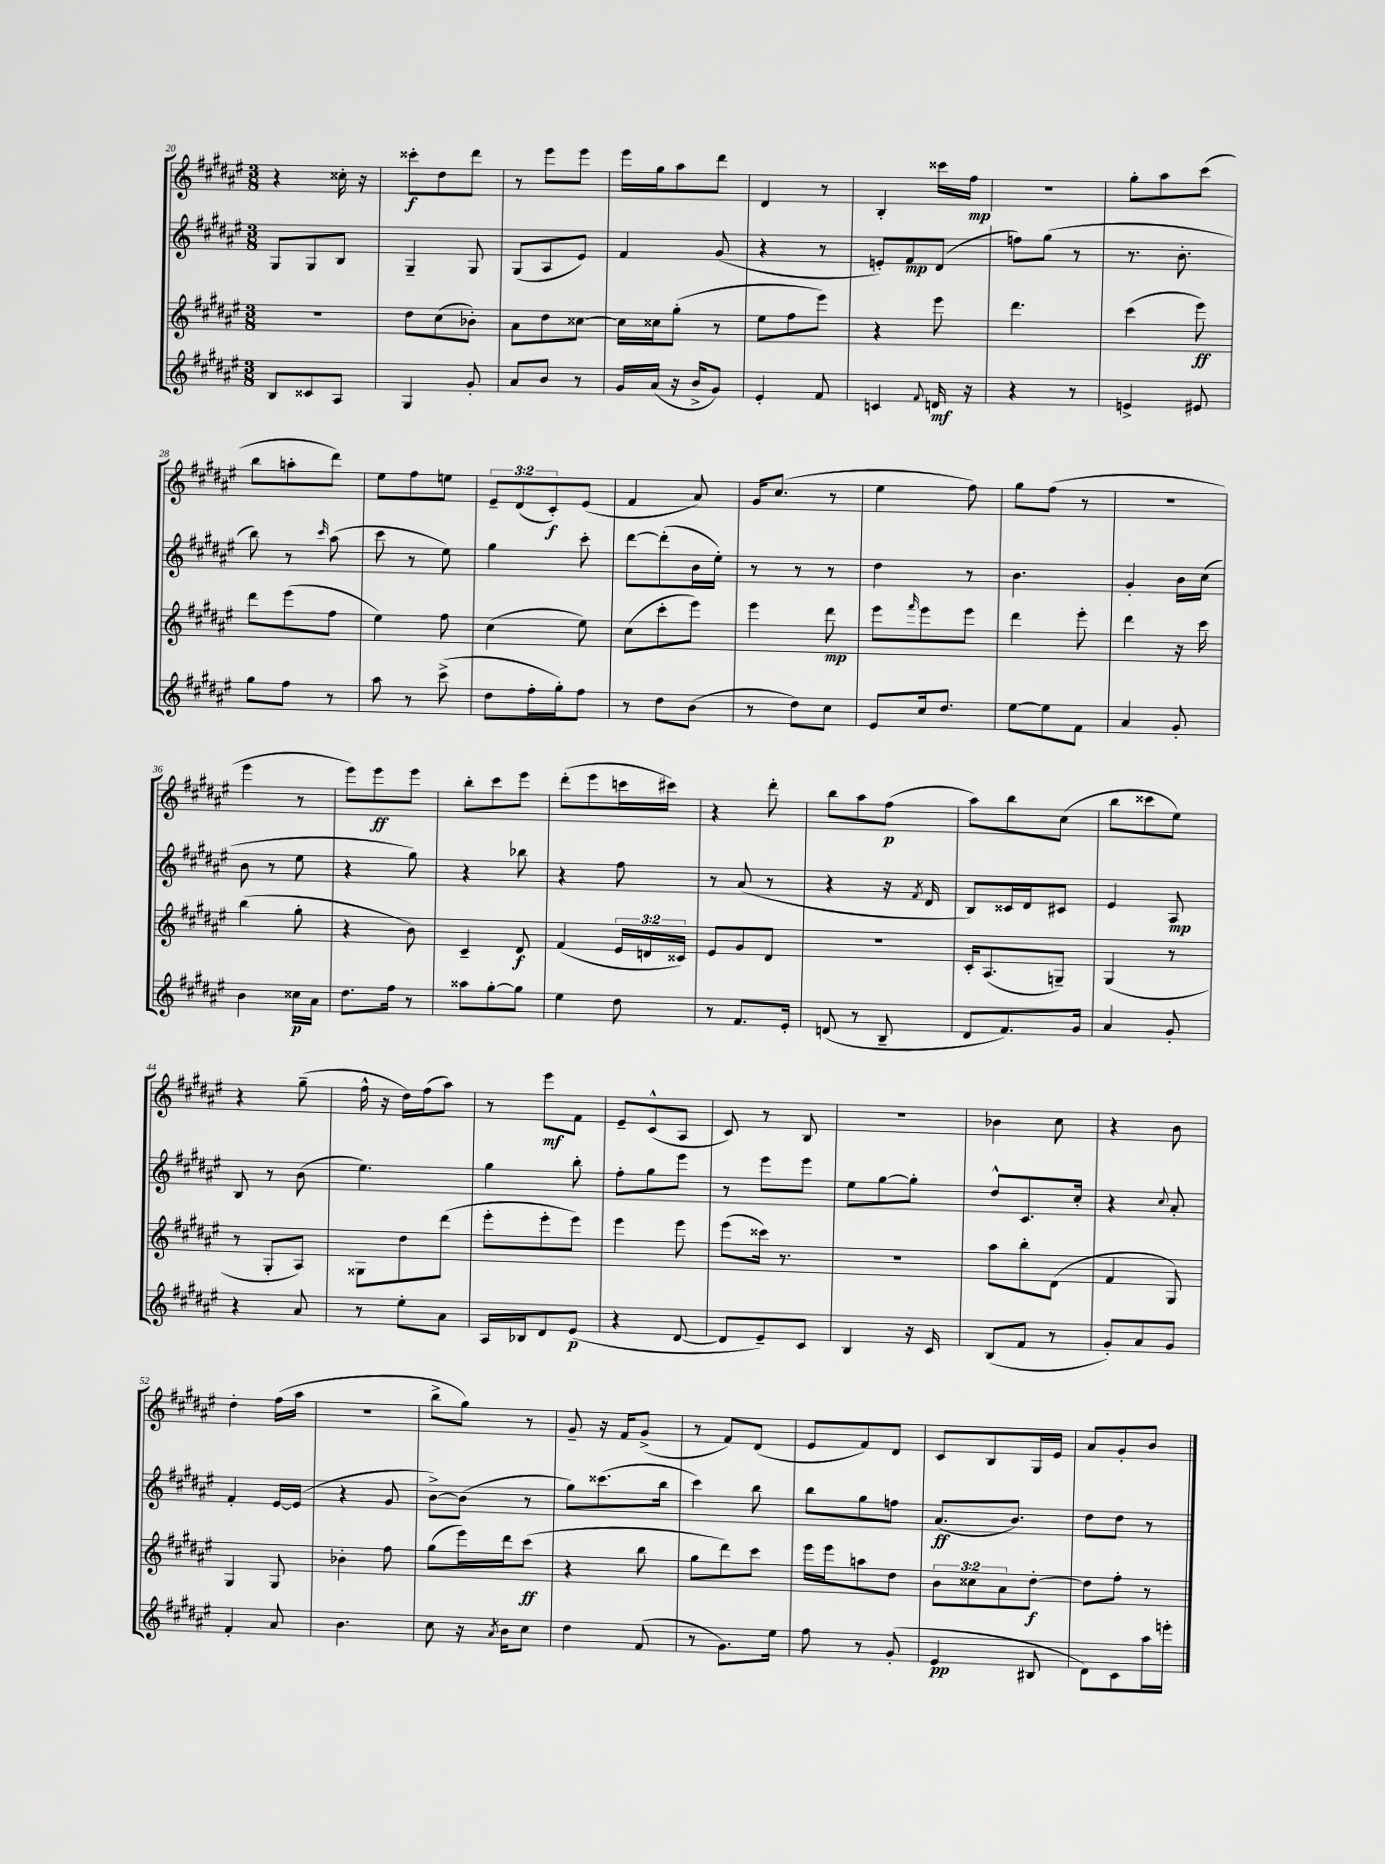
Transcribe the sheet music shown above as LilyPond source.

<<
\new StaffGroup <<
\new Staff = "s0" {
    \clef treble \key fis \major \numericTimeSignature \time 3/8 \override Staff.TupletNumber.text = #tuplet-number::calc-fraction-text
    r4 cisis''16-. r16 |
    cisis'''8-.\f dis''8 dis'''8 |
    r8 eis'''8 eis'''8 |
    eis'''16 gis''16 ais''8 dis'''8 |
    dis'4 r8 |
    b4-. cisis'''16 fis''16\mp |
    R4. |
    gis''8-. ais''8 cis'''8( |
    b''8 a''8-. dis'''8) |
    eis''8 fis''8 e''8 |
    \tuplet 3/2 { eis'8-- dis'8( cis'8-.\f) } eis'8( |
    fis'4 ais'8) |
    gis'16 cis''8.( r8 |
    eis''4 fis''8) |
    gis''8 fis''8( r8 |
    r4. |
    eis'''4 r8 |
    eis'''8) eis'''8\ff eis'''8 |
    b''8-. cis'''8 eis'''8 |
    dis'''8-.( eis'''8 c'''16 cis'''16) |
    r4 dis'''8-. |
    b''8 ais''8 fis''8\p( |
    ais''8) b''8 cis''8( |
    b''8 cisis'''8 eis''8) |
    r4 gis''8--( |
    fis''16-^ r16 dis''16) fis''16( ais''8) |
    r8 eis'''8\mf fis'8 |
    eis'8-- cis'8-^( ais8 |
    cis'8) r8 b8 |
    R4. |
    bes'4 cis''8 |
    r4 b'8 |
    dis''4-. fis''16( ais''16 |
    R4. |
    b''8-> gis''8) r8 |
    gis'8-- r16 fis'16 gis'8->( |
    r8 fis'8) dis'8( |
    eis'8 fis'8) dis'8 |
    cis'8 b8 gis16 eis'16 |
    ais'8 gis'8-. b'8 \bar "|." |
}
\new Staff = "s1" {
    \clef treble \key fis \major \numericTimeSignature \time 3/8
    gis8 gis8 b8 |
    gis4-- gis8 |
    gis8( ais8 eis'8) |
    fis'4 gis'8( |
    r4 r8 |
    e'8-.) fis'8\mp dis'8( |
    f''8) gis''8( r8 |
    r8. b'8.-. |
    b''8) r8 \grace { cis'''16 } ais''8( |
    cis'''8 r8 eis''8) |
    gis''4 cis'''8-. |
    dis'''8~ dis'''8-.( b'16 eis''16-.) |
    r8 r8 r8 |
    dis''4 r8 |
    b'4. |
    gis'4-. b'16 cis''16( |
    b'8 r8 eis''8 |
    r4 gis''8) |
    r4 bes''8 |
    r4 fis''8 |
    r8 ais'8( r8 |
    r4 r16 \acciaccatura { fis'8 } dis'16 |
    b8) cisis'16 dis'16 cis'8 |
    eis'4 ais8\mp |
    b8 r8 b'8( |
    eis''4.) |
    gis''4 b''8-. |
    fis''8-. gis''8 eis'''8 |
    r8 eis'''8 eis'''8 |
    eis''8 gis''8~ gis''8-. |
    dis''8-^ cis'8. cis''16-. |
    r4 \appoggiatura { cis''8 } ais'8-. |
    fis'4-. eis'16~ eis'16( |
    r4 gis'8 |
    b'8~->) b'8( r8 |
    gis''8) cisis'''8.( b''16 |
    cis'''4) b''8 |
    b''8 gis''8 f''8 |
    ais'8.\ff( b'8.) |
    dis''8 dis''8 r8 \bar "|." |
}
\new Staff = "s2" {
    \clef treble \key fis \major \numericTimeSignature \time 3/8 \override Staff.TupletNumber.text = #tuplet-number::calc-fraction-text
    R4. |
    dis''8 cis''8( bes'8-.) |
    ais'8 dis''8 cisis''8~ |
    cisis''16 cisis''16 gis''8-.( r8 |
    eis''8 fis''8 eis'''8) |
    r4 eis'''8 |
    dis'''4. |
    cis'''4( eis'''8\ff) |
    dis'''8 eis'''8( fis''8 |
    eis''4) fis''8 |
    cis''4( eis''8) |
    cis''8( cis'''8-. eis'''8) |
    eis'''4 dis'''8\mp |
    eis'''8 \grace { fis'''16 } eis'''8 eis'''8 |
    dis'''4 eis'''8-. |
    dis'''4 r16 cis'''16 |
    b''4( gis''8-. |
    r4 b'8) |
    cis'4-- dis'8\f |
    fis'4( \tuplet 3/2 { eis'16 d'16 cisis'16) } |
    eis'8 gis'8 dis'8 |
    R4. |
    cis'16-. ais8.( g8--) |
    gis4( r8 |
    r8 gis8-. ais8) |
    gisis8 dis''8 dis'''8( |
    eis'''8-. eis'''8-. eis'''8) |
    eis'''4 eis'''8 |
    eis'''8( cisis'''16) r8. |
    R4. |
    ais''8 b''8-. dis'8( |
    fis'4 gis8) |
    gis4 gis8 |
    bes'4-. fis''8 |
    gis''8( eis'''16) dis'''16 cis'''8\ff( |
    r4 b''8 |
    gis''8 dis'''8) cis'''8 |
    eis'''16 eis'''16 a''8 dis''8 |
    \tuplet 3/2 { b'8 cisis''8 ais'8 } dis''8~-.\f |
    dis''8 fis''8-. r8 \bar "|." |
}
\new Staff = "s3" {
    \clef treble \key fis \major \numericTimeSignature \time 3/8
    b8 cisis'8 ais8 |
    gis4 gis'8-. |
    ais'8 b'8 r8 |
    gis'16 ais'16( r16 b'16-> gis'8) |
    eis'4-. fis'8 |
    c'4 \appoggiatura { fis'8 } d'16\mf r16 |
    r4 r8 |
    e'4-> eis'8 |
    gis''8 fis''8 r8 |
    ais''8 r8 cis'''8->( |
    dis''8 fis''16-. gis''16-.) fis''8 |
    r8 dis''8 b'8( |
    r8 dis''8) cis''8 |
    eis'8 cis''16 dis''8. |
    eis''8~ eis''8 fis'8 |
    ais'4 gis'8-. |
    b'4 cisis''16\p ais'16 |
    dis''8. fis''16 r8 |
    aisis''8 gis''8~-. gis''8 |
    eis''4 dis''8 |
    r8 fis'8. eis'16-. |
    d'8( r8 b8-- |
    dis'8 fis'8.) gis'16 |
    ais'4 gis'8-. |
    r4 ais'8 |
    r8 eis''8-. ais'8 |
    ais16 bes16 dis'8 eis'8\p( |
    r4 dis'8~ |
    dis'8 eis'8--) cis'8 |
    b4 r16 cis'16 |
    b8( fis'8 r8 |
    gis'8-.) ais'8 gis'8 |
    fis'4-. ais'8 |
    b'4. |
    cis''8 r16 \acciaccatura { ais'8 } b'16 cis''8 |
    dis''4 fis'8( |
    r8 gis'8.) eis''16 |
    fis''8 r8 gis'8-.( |
    eis'4\pp bis8 |
    dis'8) cis'8 ais''16 e'''16-. \bar "|." |
}
>>
>>
\layout { \context { \Score currentBarNumber = #20 } }
